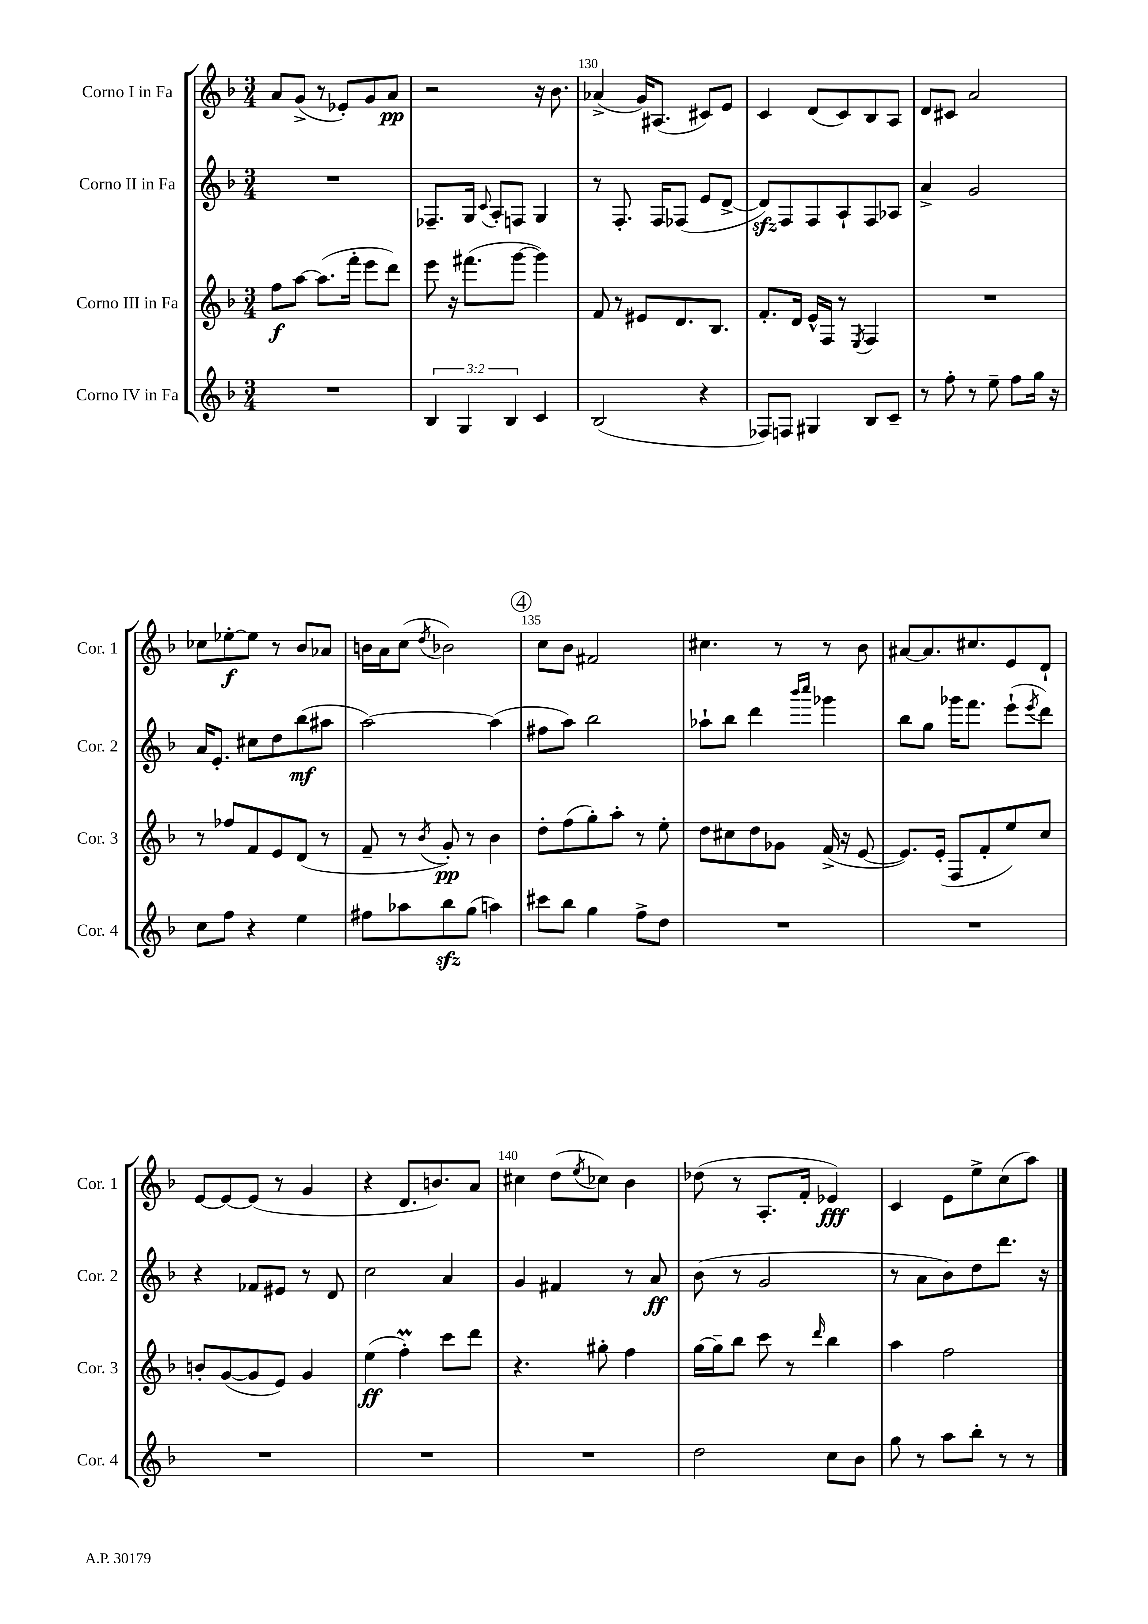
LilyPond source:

<<
\new StaffGroup <<
\new Staff = "s0" \with { instrumentName = "Corno I in Fa" shortInstrumentName = "Cor. 1" } {
    \clef treble \key f \major \numericTimeSignature \time 3/4
    a'8 g'8->( r8 ees'8-.) g'8 a'8\pp |
    r2 r16 bes'8. |
    aes'4->( g'16) ais8.( cis'8) e'8 |
    c'4 d'8( c'8) bes8 a8 |
    d'8 cis'8 a'2 |
    ces''8 ees''8~-.\f ees''8 r8 bes'8 aes'8 |
    b'16 a'16 c''8( \acciaccatura { d''8 } bes'2) |
    \mark \markup { \circle "4" } c''8 bes'8 fis'2 |
    cis''4. r8 r8 bes'8 |
    ais'8~ ais'8. cis''8. e'8 d'8-! |
    e'8~ e'8~ e'8( r8 g'4 |
    r4 d'8. b'8.) a'8 |
    cis''4 d''8( \acciaccatura { e''8 } ces''8) bes'4 |
    des''8( r8 a8.-. f'16-. ees'4\fff) |
    c'4 e'8 e''8-> c''8( a''8) \bar "|." |
}
\new Staff = "s1" \with { instrumentName = "Corno II in Fa" shortInstrumentName = "Cor. 2" } {
    \clef treble \key f \major \numericTimeSignature \time 3/4
    R2. |
    fes8.-- g16 \appoggiatura { c'8 } a8-. f8 g4 |
    r8 f8.-. f16 fes8( e'8 d'8~-> |
    d'8\sfz) f8 f8 a8-! f8 aes8 |
    a'4-> g'2 |
    a'16 e'8.-. cis''8 d''8 bes''8\mf( ais''8 |
    a''2~) a''4( |
    \mark \markup { \circle "4" } fis''8 a''8) bes''2 |
    aes''8-! bes''8 d'''4 \grace { bes'''16 c''''16 } ges'''4 |
    bes''8 g''8 ges'''16 f'''8. e'''8-!( \acciaccatura { e'''8 } d'''8) |
    r4 fes'8 eis'8 r8 d'8 |
    c''2 a'4 |
    g'4 fis'4 r8 a'8\ff |
    bes'8( r8 g'2 |
    r8 a'8 bes'8) d''8 d'''8. r16 \bar "|." |
}
\new Staff = "s2" \with { instrumentName = "Corno III in Fa" shortInstrumentName = "Cor. 3" } {
    \clef treble \key f \major \numericTimeSignature \time 3/4
    f''8\f a''8~ a''8.( f'''16-. e'''8 d'''8) |
    e'''8 r16 fis'''8.( g'''8~ g'''4) |
    f'8 r8 eis'8 d'8. bes8. |
    f'8.-. d'16 e'16-^ f16 r8 \acciaccatura { e8 } f4 |
    R2. |
    r8 fes''8 f'8 e'8 d'8( r8 |
    f'8-- r8 \acciaccatura { bes'8 } g'8-.\pp) r8 bes'4 |
    \mark \markup { \circle "4" } d''8-. f''8( g''8-.) a''8-. r8 e''8-. |
    d''8 cis''8 d''8 ges'8 f'16->( r16 e'8~ |
    e'8.) e'16-.( f8 f'8-. e''8) c''8 |
    b'8-. g'8~( g'8 e'8) g'4 |
    e''4\ff( f''4-.\prall) c'''8 d'''8 |
    r4. gis''8-. f''4 |
    g''16~ g''16-- bes''8 c'''8 r8 \grace { d'''16 } bes''4 |
    a''4 f''2 \bar "|." |
}
\new Staff = "s3" \with { instrumentName = "Corno IV in Fa" shortInstrumentName = "Cor. 4" } {
    \clef treble \key f \major \numericTimeSignature \time 3/4 \override Staff.TupletNumber.text = #tuplet-number::calc-fraction-text
    R2. |
    \tuplet 3/2 { bes4 g4 bes4 } c'4 |
    bes2( r4 |
    fes8) f8 gis4 bes8 c'8-- |
    r8 f''8-. r8 e''8-- f''8 g''16 r16 |
    c''8 f''8 r4 e''4 |
    fis''8 aes''8 bes''8\sfz g''8( a''4) |
    \mark \markup { \circle "4" } cis'''8 bes''8 g''4 f''8-> d''8 |
    R2. |
    R2. |
    R2. |
    R2. |
    R2. |
    d''2 c''8 bes'8 |
    g''8 r8 a''8 bes''8-. r8 r8 \bar "|." |
}
>>
>>
\layout { \context { \Score currentBarNumber = #128 \override BarNumber.break-visibility = ##(#f #t #t) barNumberVisibility = #(every-nth-bar-number-visible 5) } }
